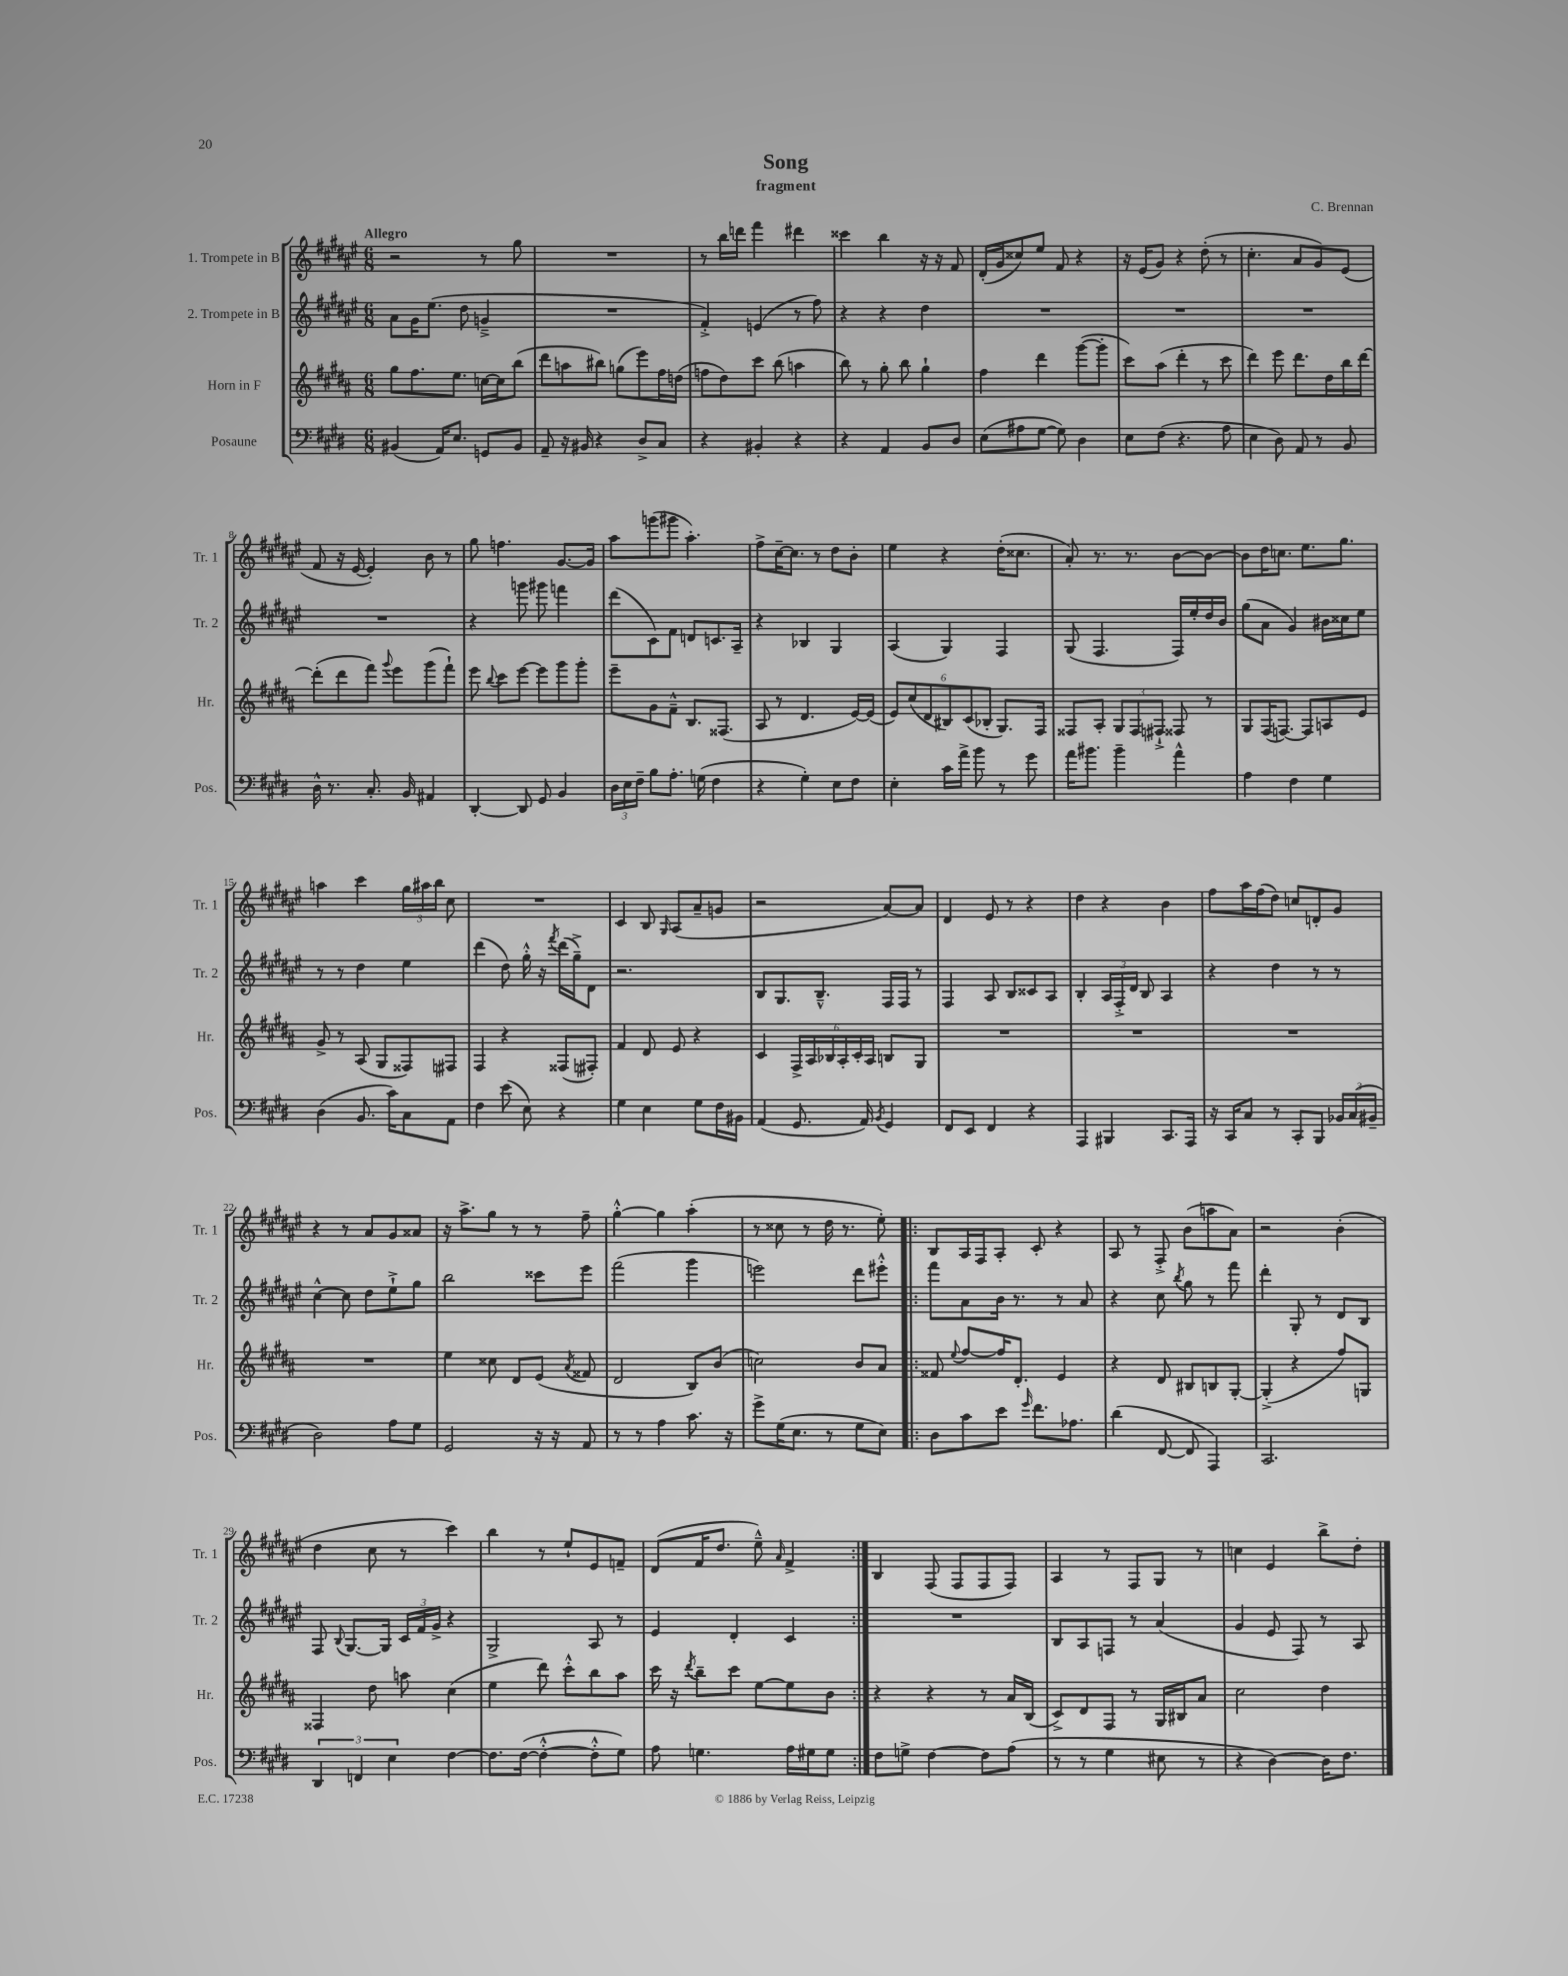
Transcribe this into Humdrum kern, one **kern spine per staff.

**kern	**kern	**kern	**kern
*staff4	*staff3	*staff2	*staff1
*clefF4	*clefG2	*clefG2	*clefG2
*k[f#c#g#d#]	*k[f#c#g#d#a#]	*k[f#c#g#d#a#e#]	*k[f#c#g#d#a#e#]
*M6/8	*M6/8	*M6/8	*M6/8
(4BB#	8gg#	8a#	2r
.	8.ff#	16g#	.
.	.	(8.ee#	.
16AA)	.	.	.
8.E	8.ee	.	.
.	.	8dd#	.
8GG	[16cc	4g~^	8r
.	16cc]	.	.
8BB#	(8bb	.	8gg#
=	=	=	=
8AA~	8ddd#	2.r	2.r
16r	8aa	.	.
16BB#	.	.	.
4r	8bb#)	.	.
.	(8gg	.	.
8D#^	8eee)	.	.
8C#	16ff#	.	.
.	(16dd	.	.
=	=	=	=
4r	8ff	4f#'^)	8r
.	8dd#)	.	16bb
.	.	.	16ddd
4BB#'	8ccc#	(4e	4fff#
.	(8bb	.	.
4r	4aa	8r	4ddd#
.	.	8ff#)	.
=	=	=	=
4r	8bb)	4r	4ccc##
.	8r	.	.
4AA	8gg#'	4r	4bb
.	8bb	.	.
8BB	4gg#`	4dd#	16r
.	.	.	16r
8D#	.	.	8f#
=	=	=	=
(8E	4ff#	2.r	(16d#'
.	.	.	16g#
8A#	.	.	8cc##)
[8G#	4ddd#	.	8ee#
8G#])	.	.	8f#
4D#	([8ggg#	.	4r
.	8ggg#']	.	.
=	=	=	=
8E	8ccc#)	2.r	16r
.	.	.	(16e#
(8F#	(8aa#	.	8g#)
4.r	4ddd#'	.	4r
.	8r	.	(8dd#'
8A	8ccc#	.	8r
=	=	=	=
4E	4ddd#)	2.r	4.cc#'
8D#)	8eee	.	.
8AA	8.ddd#	.	8a#
8r	.	.	8g#)
.	16dd#	.	.
8BB	16bb	.	(8e#
.	[16ddd#	.	.
=	=	=	=
16D#^^	(8ddd#']	2.r	8f#
8.r	.	.	.
.	8ddd#	.	16r
.	.	.	[16e#
8.C#'	8fff#)	.	4e#'])
.	8qqggg#	.	.
.	8eee	.	.
16BB	.	.	.
4AA#	(8ggg#	.	8b
.	8fff#`)	.	8r
=	=	=	=
[4DD#'	8eee	4r	8gg#
.	8qqbb	.	.
.	8ccc#	.	4.ff
8DD#]	[8eee	8ggg	.
8GG#	8eee]	8ggg#	.
4BB	8ggg#	4fff	[8.g#
.	8ggg#'	.	.
.	.	.	16g#]
=	=	=	=
24D#	8eee~	(8ddd#	8aa#
24E	.	.	.
24F#~	.	.	.
8B	8g#	8c#)	(8ggg
8.A'	8f#~^^	8f#	8ggg#
.	8.B	8d	4.aa#')
(16G	.	.	.
4F#	.	8.c	.
.	(8.F##	.	.
.	.	16A#~	.
=	=	=	=
4r	8A#	4r	8ff#^
.	8r	.	[16cc#~
.	.	.	8.cc#]
4G#')	4.d#	4B-	.
.	.	.	8r
8E	.	4G#	8dd#
8F#	[16e)	.	8b'
.	(16e]	.	.
=	=	=	=
4E'	12e)	(4A#	4ee#
.	(12cc#	.	.
.	12d#	.	.
16c#	12B#)	4G#)	4r
16a^	.	.	.
.	(12c#	.	.
8b	.	.	.
.	12B-'	.	.
8r	8.G#)	4F#	(16dd#'
.	.	.	8.cc##
8g#	.	.	.
.	16F#	.	.
=	=	=	=
16a	8F##	(8G#	8a#')
8.b#	.	.	.
.	8A#'	4.F#	8.r
4b#~	12G#	.	.
.	.	.	8.r
.	12F##	.	.
.	12F#`^	.	.
4a^^	8F##	16F#)	[8b
.	.	16ee#'	.
.	8r	16dd#	8b_
.	.	16b	.
=	=	=	=
4A	8G#	(8gg#	8b]
.	(16F#	8a#	16dd#
.	[8.F)	.	8.cc
4F#	.	4g#)	.
.	8F]	.	8.ee#
4G#	8A	16b#	.
.	.	16cc##	8.gg#
.	8e	8ee#	.
=	=	=	=
(4D#	8g#^	8r	4aa
.	8r	8r	.
8.BB	(8A#	4dd#	4ccc#
.	8G#	.	.
16c#)	.	.	.
8C#	8F##)	4ee#	24gg#
.	.	.	24aa#
.	.	.	24bb
8AA	8F#	.	8cc#
=	=	=	=
4F#	4F#	(4ddd#	2.r
(8e	4r	8dd#)	.
8E)	.	16gg#'^^	.
.	.	16r	.
.	.	8qfff#	.
4r	(8F##	(16ddd#	.
.	.	16gg#~^)	.
.	8F#')	8d#	.
=	=	=	=
4G#	4f#	2.r	4c#
4E	8d#	.	8B
.	.	.	16qqG#
.	8e	.	(8A#
8G#	4r	.	8a#~
16F#	.	.	8g
16BB#	.	.	.
=	=	=	=
(4AA	4c#	8B	2r
.	.	8.G#	.
8.GG#	24F#^	.	.
.	24A#	.	.
.	.	8.B~^^	.
.	24B-	.	.
.	24A#'	.	.
.	24c#'	.	.
16AA)	.	.	.
.	24A#	.	.
8qBB	.	.	.
4GG#	8B	16F#	[8a#)
.	.	16F#	.
.	8G#	8r	8a#]
=	=	=	=
8FF#	2.r	4F#	4d#
8EE	.	.	.
4FF#	.	8A#	8e#
.	.	8B	8r
4r	.	8c##	4r
.	.	8A#	.
=	=	=	=
4AAA	2.r	4B'	4dd#
4BBB#	.	24A#	4r
.	.	24F#'^	.
.	.	24d#	.
.	.	8B	.
8.CC#	.	4A#	4b
16AAA	.	.	.
=	=	=	=
16r	2.r	4r	8ff#
16CC#	.	.	.
8C#	.	.	16aa#
.	.	.	(16ff#
8r	.	4dd#	8dd#)
8CC#'	.	.	8cc
8BBB	.	8r	8d'
24BB-	.	8r	8g#
(24C#	.	.	.
24BB#~	.	.	.
=	=	=	=
2D#)	2.r	[4cc#^^	4r
.	.	8cc#]	8r
.	.	8dd#	8a#
8A	.	8ee#`^	8g#
8G#	.	8gg#	8a##
=	=	=	=
2GG#	4ee	2bb	16r
.	.	.	8.aa#^
.	8cc##	.	8gg#
.	8d#	.	8r
16r	(8e	8ccc##	8r
16r	.	.	.
.	8qa#	.	.
8AA	8f##	8eee#	8ff#~
=	=	=	=
8r	2d#	(2fff#	[4gg#'^^
8r	.	.	.
4A	.	.	4gg#]
8.c#	8B)	4ggg#	(4aa#'
.	(8b	.	.
16r	.	.	.
=	=	=	=
8g#^	2cc)	2eee)	8r
(16G#	.	.	8cc##
8.E	.	.	.
.	.	.	8r
8r	.	.	16dd#
.	.	.	8.r
8G#	8b	8ddd#	.
8E)	8a#	8eee#'^^	8ee#')
=!|:	=!|:	=!|:	=!|:
8D#	8f##	8fff#	8B
.	8qqee	.	.
8c#	[8ff#	8a#	16A#
.	.	.	16F#
8e	16ff#]	16b	8A#'
.	8.d#'	8.r	.
16qqg#	.	.	.
8.f#	.	.	8c#'
.	4e	8r	4r
8.A-	.	.	.
.	.	8a#	.
=	=	=	=
(4d#	4r	4r	8A#
.	.	.	8r
[8FF#	8d#	8cc#	8F#'^
.	.	8qbb	.
8FF#]	8B#	8gg#	(8b
4AAA)	8B	8r	8aa
.	[8G#'	8fff#	8a#)
=	=	=	=
2.CC#	(4G#'^]	4ddd#'	2r
.	4r	8G#'	.
.	.	8r	.
.	8ff#)	8d#	(4b'
.	8G	8B	.
=	=	=	=
6DD#	4F##	8F#	4dd#
.	.	8qqB	.
.	.	[8.G#	.
6FF	.	.	.
.	8dd#	.	8cc#
.	.	16G#]	.
6E	.	.	.
.	8aa	24c#	8r
.	.	24f#	.
.	.	24g#^	.
[4F#	(4cc#	4r	4ccc#)
=	=	=	=
8.F#]	4ee	2G#^	4bb
([16F#	.	.	.
4F#'^^_	8ddd#)	.	8r
.	8ccc#'^^	.	8ee#`
8F#'^^]	8bb	8A#	8e#
8G#)	8aa#	8r	8f~
=	=	=	=
8A	16ccc#	4e#	(8d#
.	16r	.	.
.	8qddd#	.	.
4.G	8bb~	.	16f#
.	.	.	8.dd#
.	8ccc#	4d#'	.
.	[8ee	.	8ee#~^^)
.	.	.	16qqa#
16A	8ee]	4c#	4f#^
16G#	.	.	.
8G#	8b	.	.
=:|!	=:|!	=:|!	=:|!
8F#	4r	2.r	4B
8G^	.	.	.
[4F#	4r	.	(8F#
.	.	.	8F#
8F#]	8r	.	8F#
(8A	16a#	.	8F#)
.	(16B	.	.
=	=	=	=
8r	8c#^)	8B	4A#
8r	8d#	8A#	.
4G#	8F#	8F	8r
.	8r	8r	8F#
8E#	16G#	(4a#	8G#
.	16B#	.	.
8r	8a#	.	8r
=	=	=	=
4r	2cc#	4g#	4cc
[4D#)	.	8e#	4e#
.	.	8F#)	.
16D#]	4dd#	8r	8bb^
8.F#	.	.	.
.	.	8A#	8dd#'
==	==	==	==
*-	*-	*-	*-
